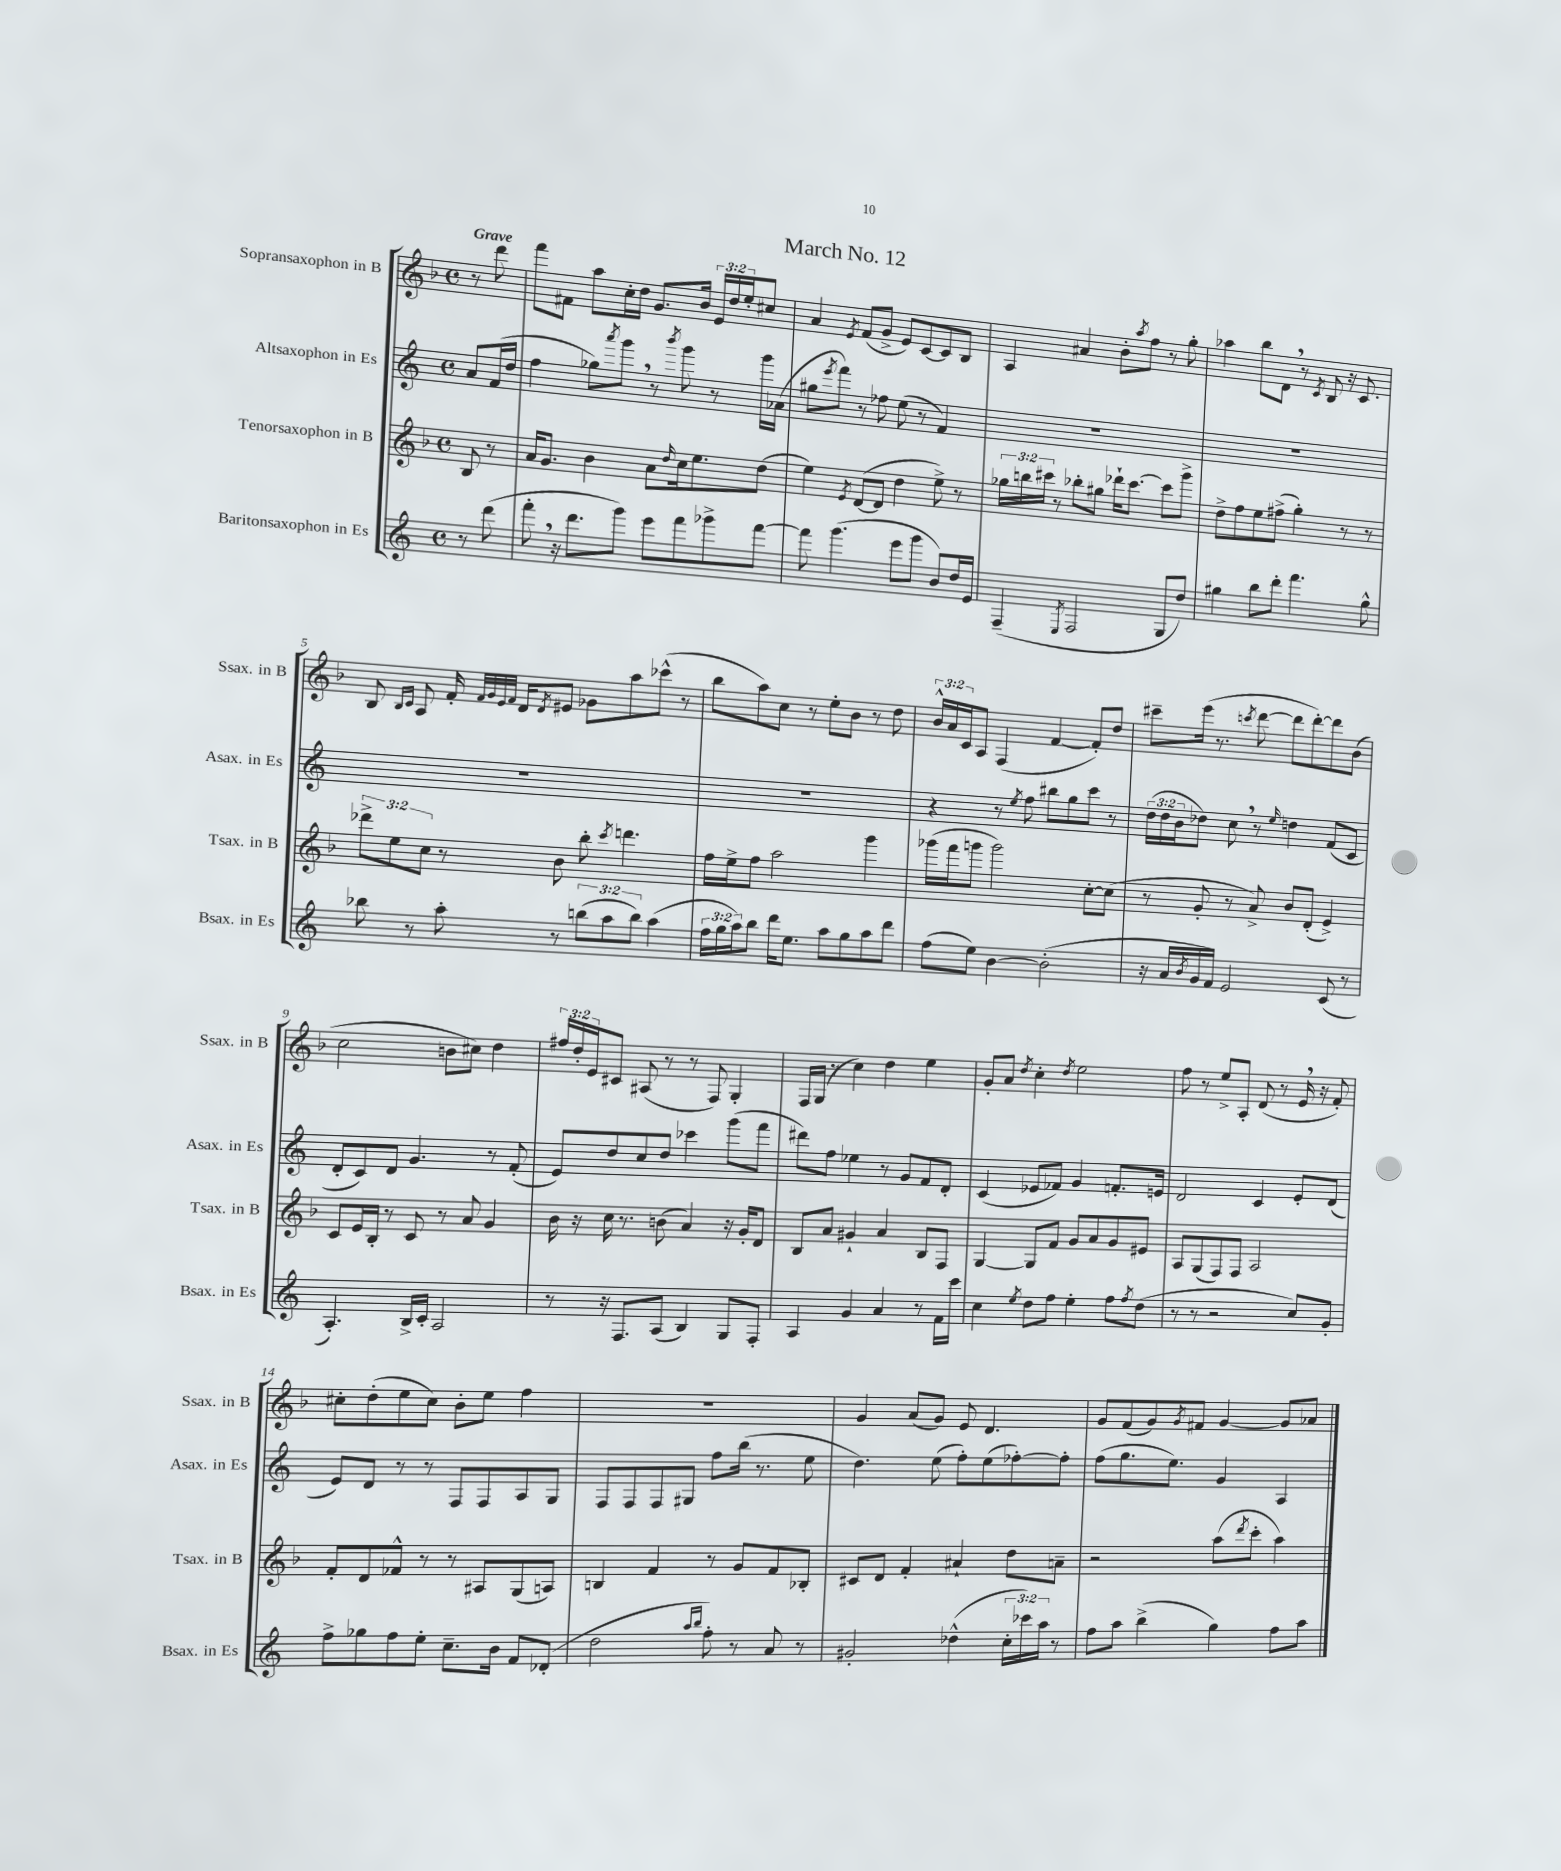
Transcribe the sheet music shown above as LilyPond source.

\header { title = "March No. 12" }
<<
\new StaffGroup <<
\new Staff = "s0" \with { instrumentName = "Sopransaxophon in B" shortInstrumentName = "Ssax. in B" } {
    \clef treble \key f \major \defaultTimeSignature \time 4/4 \override Staff.TupletNumber.text = #tuplet-number::calc-fraction-text \partial 4 \tempo "Grave"
    r8 d'''8 |
    f'''8 fis'8 a''8 c''16-. d''16 g'8. bes'16 \tuplet 3/2 { e'16 d''16 e''16-. } cis''8 |
    a'4 \acciaccatura { e'8 } f'8( g'8-> e'8) c'8~ c'8 bes8 |
    a4 ais'4 bes'8-. \acciaccatura { a''8 } f''8 r8 g''8-. |
    aes''4 bes''8 d'8 \breathe r8 \acciaccatura { c'8 } bes8 r16 c'8. |
    bes8 \grace { bes16 c'16 } a8 f'16-. \grace { f'32 g'32 e'32 f'32 } d'16 \acciaccatura { d'8 } eis'8 ges'8 a''8 ces'''8-^( r8 |
    bes''8 a''8) c''8 r8 e''8-. bes'8 r8 d''8 |
    \tuplet 3/2 { bes'16-^ a'16 c'16 } a8 f4( f'4~ f'8-.) d''8 |
    cis'''8-- e'''16( r8. \acciaccatura { c'''8 } d'''8~ d'''8 d'''8~-.) d'''8 bes'8( |
    c''2 b'8 cis''8) d''4 |
    \tuplet 3/2 { fis''16 d''16-. e'16 } cis'8 ais8( r8 r8 f8) g4-. |
    f16 g16( r8 c''4) d''4 e''4 |
    g'8-. a'8 \acciaccatura { d''8 } c''4-. \acciaccatura { d''8 } e''2 |
    f''8 r8 e''8-> a8-. d'8( r8 e'16 \breathe r16 f'8-.) |
    cis''8-. d''8-.( e''8 cis''8) bes'8-. e''8 f''4 |
    R1 |
    g'4 a'8( g'8) e'8 d'4. |
    g'8 f'8( g'8) \acciaccatura { g'8 } fis'8 g'4~ g'8 aes'8 \bar "|." |
}
\new Staff = "s1" \with { instrumentName = "Altsaxophon in Es" shortInstrumentName = "Asax. in Es" } {
    \clef treble \key c \major \defaultTimeSignature \time 4/4 \override Staff.TupletNumber.text = #tuplet-number::calc-fraction-text \partial 4
    a'8 f'16( d''16 |
    f''4 ges''8) \acciaccatura { a'''8 } g'''8 \breathe r8 \acciaccatura { b'''8 } g'''8 r8 g'''16 aes'16( |
    gis''8 \acciaccatura { e'''8 } f'''8) r8 fes''8 e''8( r8 f'4) |
    R1 |
    R1 |
    R1 |
    R1 |
    r4 r8 \acciaccatura { e''8 } f''8 bis''8 g''8 c'''8 r8 |
    \tuplet 3/2 { d''16( d''16 b'16 } des''8) c''8 \breathe r8 \grace { e''16 } d''4 f'8( c'8 |
    d'8-. c'8) d'8 g'4. r8 f'8-.( |
    e'8) d''8 c''8 d''8 ces'''4 g'''8( f'''8 |
    dis'''8) f''8 ees''4 r8 g'8 f'8 d'8-. |
    c'4( ees'8 fes'8) g'4 f'8.-. e'16 |
    d'2 c'4 e'8-. d'8( |
    e'8) d'8 r8 r8 f8 f8 a8 g8 |
    f8 f8 f8 gis8 f''8 b''16( r8. e''8 |
    d''4.) e''8( f''8-.) e''8( fes''8~-.) fes''8-. |
    f''8( g''8. e''8.) g'4 a4 \bar "|." |
}
\new Staff = "s2" \with { instrumentName = "Tenorsaxophon in B" shortInstrumentName = "Tsax. in B" } {
    \clef treble \key f \major \defaultTimeSignature \time 4/4 \override Staff.TupletNumber.text = #tuplet-number::calc-fraction-text \partial 4
    bes8 r8 |
    a'16 g'8. bes'4 a'8 \grace { d''16 } c''16 e''8. d''8( |
    e''4) \acciaccatura { e'8 } d'8~( d'8 d''4 e''8->) r8 |
    \tuplet 3/2 { ges''16 b''16 cis'''16 } r8 bes''8-. gis''8 des'''16-! cis'''8.~ cis'''8 g'''8-> |
    d''8-> f''8 e''8 fis''8->( g''4-.) r8 r8 |
    \tuplet 3/2 { des'''8-> e''8 c''8 } r8 bes'8 bes''8-. \acciaccatura { c'''8 } d'''4. |
    f''16 e''16-> f''8 a''2 g'''4 |
    ges'''16( f'''16 g'''8 g'''2) c''8~-. c''8( |
    r8 g'8-. r8 a'8->) bes'8 d'8-.( e'4->) |
    c'8 e'16 bes16-. r8 c'8 r8 a'8 g'4 |
    bes'16 r16 c''16 r8. b'8( a'4) r16 g'16-. d'8 |
    bes8 a'8 gis'4-! a'4 bes8 f8 |
    g4~ g8 f'8 g'8 a'8 g'8 eis'8 |
    a8 g8( f8) f8 a2 |
    f'8-. d'8 fes'8-^ r8 r8 ais8 g8( a8) |
    b4 f'4 r8 g'8 f'8 bes8-. |
    cis'8 d'8 f'4-. ais'4-! d''8 a'8-- |
    r2 a''8( \acciaccatura { d'''8 } c'''8-. a''4) \bar "|." |
}
\new Staff = "s3" \with { instrumentName = "Baritonsaxophon in Es" shortInstrumentName = "Bsax. in Es" } {
    \clef treble \key c \major \defaultTimeSignature \time 4/4 \override Staff.TupletNumber.text = #tuplet-number::calc-fraction-text \partial 4
    r8 d'''8( |
    f'''8-. \breathe r16 d'''8. g'''8) e'''8 f'''8 ges'''8-> f'''8~ |
    f'''8 g'''4.( e'''8 g'''8 b'8) d''16 e'16 |
    f4--( \acciaccatura { e8 } f2 g8 d''8) |
    gis''4 b''8 d'''8-. f'''4. gis''8-^ |
    bes''8 r8 a''8-. r8 \tuplet 3/2 { b''8( a''8 b''8) } a''4( |
    \tuplet 3/2 { f''16 g''16 a''16) } b''8 d'''16 e''8. a''8 g''8 a''8 d'''8 |
    f''8( e''8) b'4~ b'2-.( |
    r16 a'16 \acciaccatura { b'8 } g'16 f'16) e'2 c'8( r8 |
    a4.-.) b16-> c'16-. a2 |
    r8 r16 f8. a8( b4) g8 f8-. |
    a4 g'4 a'4 r8 f'16 c'''16 |
    c''4 \acciaccatura { e''8 } d''8 f''8 e''4-. f''8 \acciaccatura { f''8 } d''8( |
    r8 r8 r2 c''8) g'8-. |
    f''8-> ges''8 f''8 e''8-. c''8.-- b'16 f'8 des'8-.( |
    d''2 \grace { a''16 b''16 } f''8-.) r8 a'8 r8 |
    gis'2-. des''4-^( \tuplet 3/2 { c''16-. ces'''16) a''16 } r8 |
    f''8 a''8 b''4->( g''4) f''8 a''8 \bar "|." |
}
>>
>>
